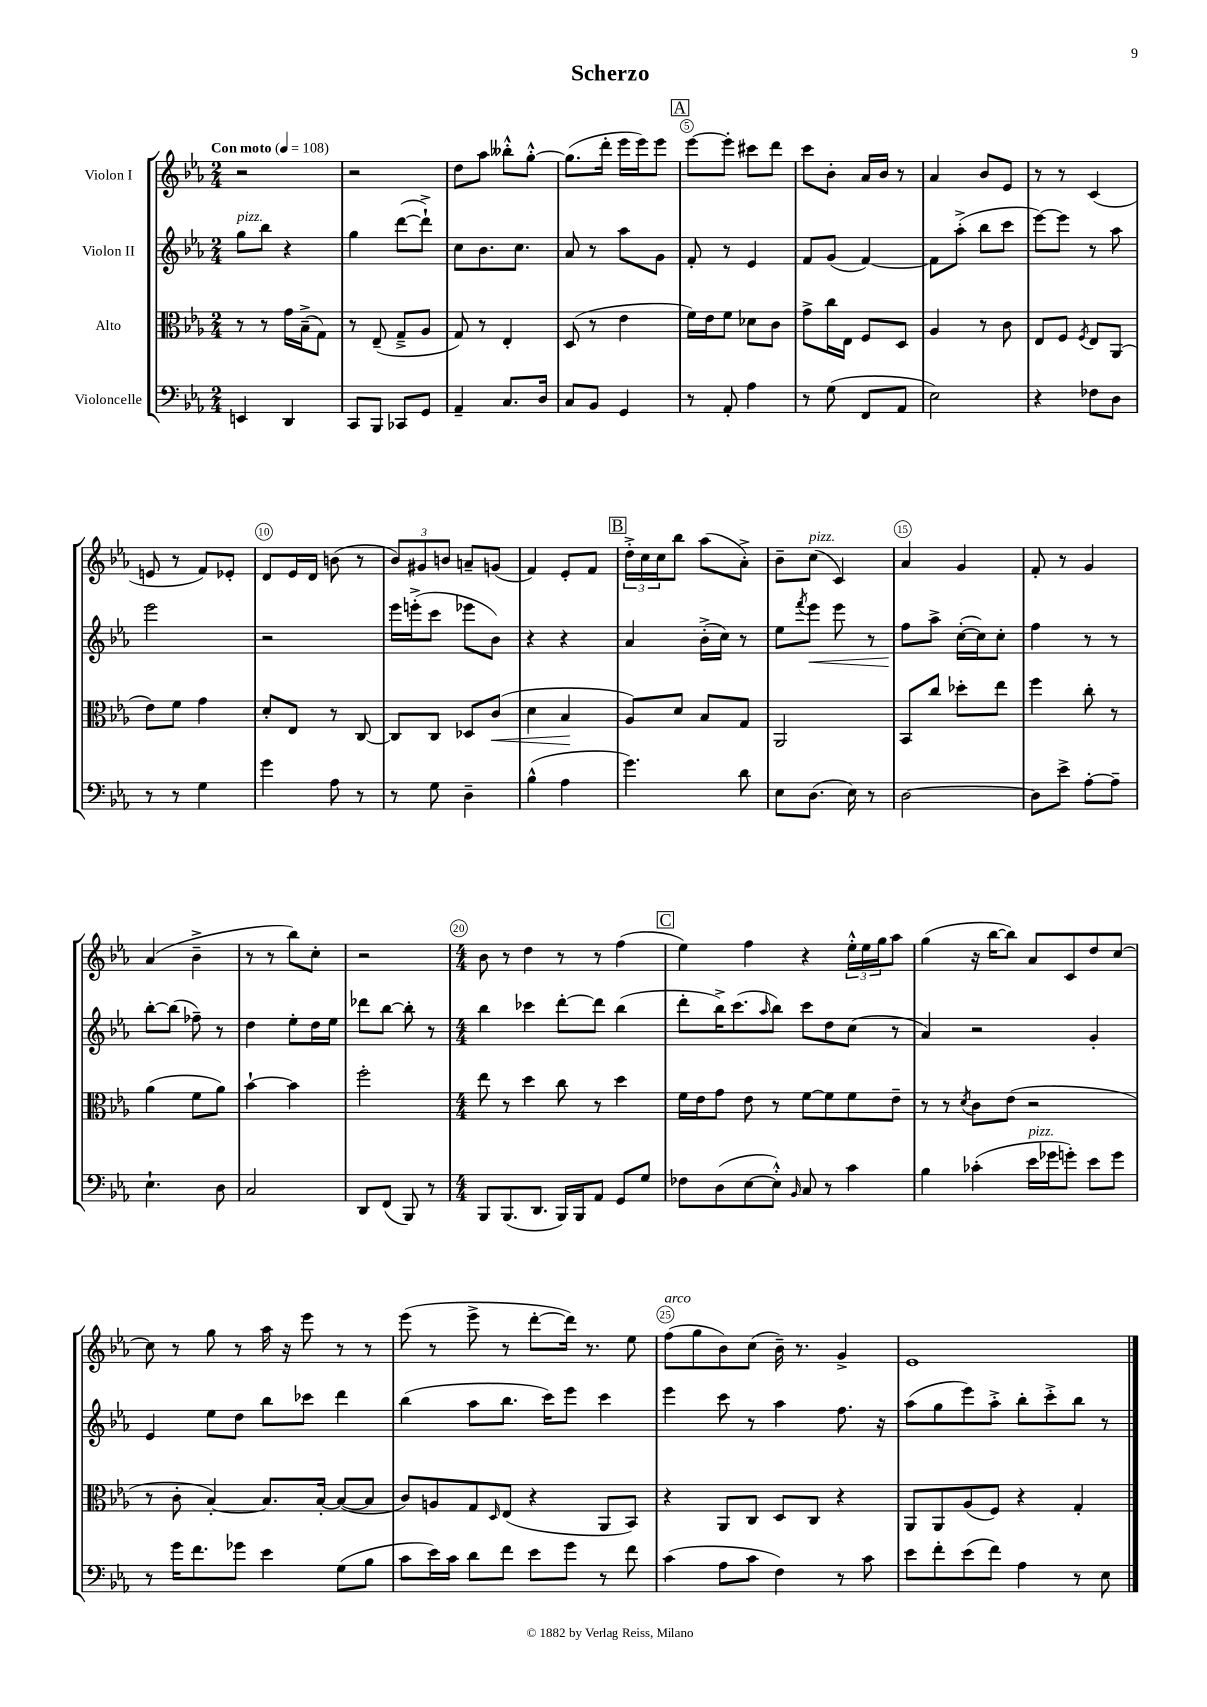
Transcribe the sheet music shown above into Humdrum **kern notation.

**kern	**kern	**kern	**kern
*staff4	*staff3	*staff2	*staff1
*clefF4	*clefC3	*clefG2	*clefG2
*k[b-e-a-]	*k[b-e-a-]	*k[b-e-a-]	*k[b-e-a-]
*M2/4	*M2/4	*M2/4	*M2/4
*MM108	*MM108	*MM108	*MM108
4EE	8r	8gg	2r
.	8r	8bb-	.
4DD	16g	4r	.
.	(16B-~^	.	.
.	8G)	.	.
=	=	=	=
8CC	8r	4gg	2r
8BBB-	(8E-~	.	.
8CC-	8G~^	([8ddd	.
8GG	8A-	8ddd`^])	.
=	=	=	=
4AA-~	8G)	8cc	8dd
.	8r	8.b-	8aa-
8.C	4E-'	.	8bb--'^^
.	.	8.cc	.
.	.	.	[8gg'^^
16D	.	.	.
=	=	=	=
8C	(8D	8a-	(8.gg]
8BB-	8r	8r	.
.	.	.	16ddd'
4GG	4e-	8aa-	16eee-
.	.	.	16eee-)
.	.	8g	8eee-
=	=	=	=
8r	16f)	8f'	[8eee-
.	16e-	.	.
8AA-'	8f	8r	8eee-']
4A-	8d-	4e-	8ccc#
.	8c	.	8ddd
=	=	=	=
8r	8g^	8f	8ccc
(8G	16cc	(8g	8b-'
.	16E-	.	.
8FF	8F	[4f)	16a-
.	.	.	16b-
8AA-	8D	.	8r
=	=	=	=
2E-)	4A-	8f]	4a-
.	.	(8aa-'^	.
.	8r	8bb-	8b-
.	8c	8ccc	8e-
=	=	=	=
4r	8E-	[8eee-)	8r
.	8F	8eee-]	8r
.	8qF	.	.
8F-	8E-	8r	(4c
8D	(8AA-	8aa-	.
=	=	=	=
8r	8e-)	2eee-	8e
8r	8f	.	8r
4G	4g	.	8f)
.	.	.	8e-'
=	=	=	=
4g	8d'	2r	8d
.	8E-	.	16e-
.	.	.	16d
8A-	8r	.	(8b
8r	[8C	.	8r
=	=	=	=
8r	8C]	16eee-	12b-)
.	.	(16eee'^	.
.	.	.	12g#
8G	8C	8ccc	.
.	.	.	12b
4D~	8D-	8eee-	8a~
.	(8c	8b-)	(8g
=	=	=	=
(4B-^^	4d	4r	4f)
4A-	4B-	4r	8e-'
.	.	.	8f
=	=	=	=
4.g)	8A-)	4a-	24dd'^
.	.	.	24cc
.	.	.	24cc
.	8d	.	8bb-
.	8B-	(16b-'^	(8aa-
.	.	16cc)	.
8d	8G	8r	8a-'^)
=	=	=	=
8E-	2AA-	8ee-	8b-~
.	.	8qfff	.
(8.D	.	8eee-	(8cc
.	.	8eee-	4c)
16E-)	.	.	.
8r	.	8r	.
=	=	=	=
[2D	8BB-	8ff	4a-
.	8cc	8aa-^	.
.	8dd-'	([16cc'	4g
.	.	16cc])	.
.	8ee-	8cc'	.
=	=	=	=
8D]	4ff	4ff	8f'
8e-^	.	.	8r
[8A-'	8cc'	8r	4g
8A-~]	8r	8r	.
=	=	=	=
4.E-`	(4a-	[8bb-'	(4a-
.	.	(8bb-]	.
.	8f	8ff-~)	4b-~^
8D	8a-)	8r	.
=	=	=	=
2C	[4b-`	4dd	8r
.	.	.	8r
.	4b-]	8ee-'	8bb-)
.	.	16dd	8cc'
.	.	16ee-	.
=	=	=	=
8DD	2ff'	8ddd-	2r
(8FF	.	[8bb-	.
8BBB-)	.	8bb-']	.
8r	.	8r	.
=	=	=	=
*M4/4	*M4/4	*M4/4	*M4/4
8BBB-	8ee-	4bb-	8b-
(8.BBB-	8r	.	8r
.	4dd	4ccc-	4dd
8.DD	.	.	.
16BBB-)	8cc	[8ddd'	8r
16BBB-	.	.	.
8AA-	8r	8ddd]	8r
8GG	4dd	(4bb-	(4ff
8G	.	.	.
=	=	=	=
8F-	16f	8ddd'	4ee-)
.	16e-	.	.
(8D	8g	16bb-^)	.
.	.	(8.ccc	.
[8E-	8e-	.	4ff
.	.	16qqaa-	.
8E-'^^])	8r	8bb-)	.
16qqBB-	.	.	.
8C	[8f	8ccc	4r
8r	8f]	8dd	.
4c	8f	(8cc	24ee-'^^
.	.	.	24ee-
.	.	.	24gg
.	8e-~	8r	8aa-
=	=	=	=
4B-	8r	4a-)	(4gg
.	8r	.	.
.	8qd	.	.
(4c-'	8c	2r	16r
.	.	.	[16bb-
.	(8e-	.	8bb-])
16e-	2r	.	8a-
16g-	.	.	.
8g')	.	.	8c
8e-	.	4g'	8dd
8g	.	.	[8cc
=	=	=	=
8r	8r	4e-	8cc]
16g	8c'	.	8r
8.f	.	.	.
.	[4B-')	8ee-	8gg
8g-	.	8dd	8r
4e-	8.B-]	8bb-	16aa-
.	.	.	16r
.	.	8ccc-	8eee-
.	[16B-'	.	.
(8G	(8B-_	4ddd	8r
8B-	8B-]	.	8r
=	=	=	=
8c	8c)	(4bb-	(8eee-
16e-)	8A	.	8r
16c	.	.	.
8d	8G	8aa-	8eee-^
.	16qqD	.	.
8f	(8E-	8.bb-	8r
8e-	4r	.	[8ddd'
.	.	16ccc)	.
8g	.	8eee-	16ddd])
.	.	.	8.r
8r	8AA-	4ccc	.
8f	8BB-)	.	8ee-
=	=	=	=
(4c	4r	4eee-	(8ff
.	.	.	8gg
8A-	8AA-	8ccc	8b-)
8c	8C	8r	(8cc
4F)	8D	4aa-	16b-~)
.	.	.	8.r
.	8C	.	.
8r	4r	8.ff	4g^
8c	.	.	.
.	.	16r	.
=	=	=	=
8e-	8AA-	(8aa-	1e-
8f'	8AA-	8gg	.
(8e-	(8A-	8eee-)	.
8f)	8F)	8aa-'^	.
4A-	4r	8bb-'	.
.	.	8ccc'^	.
8r	4G'	8bb-	.
8E-	.	8r	.
==	==	==	==
*-	*-	*-	*-
